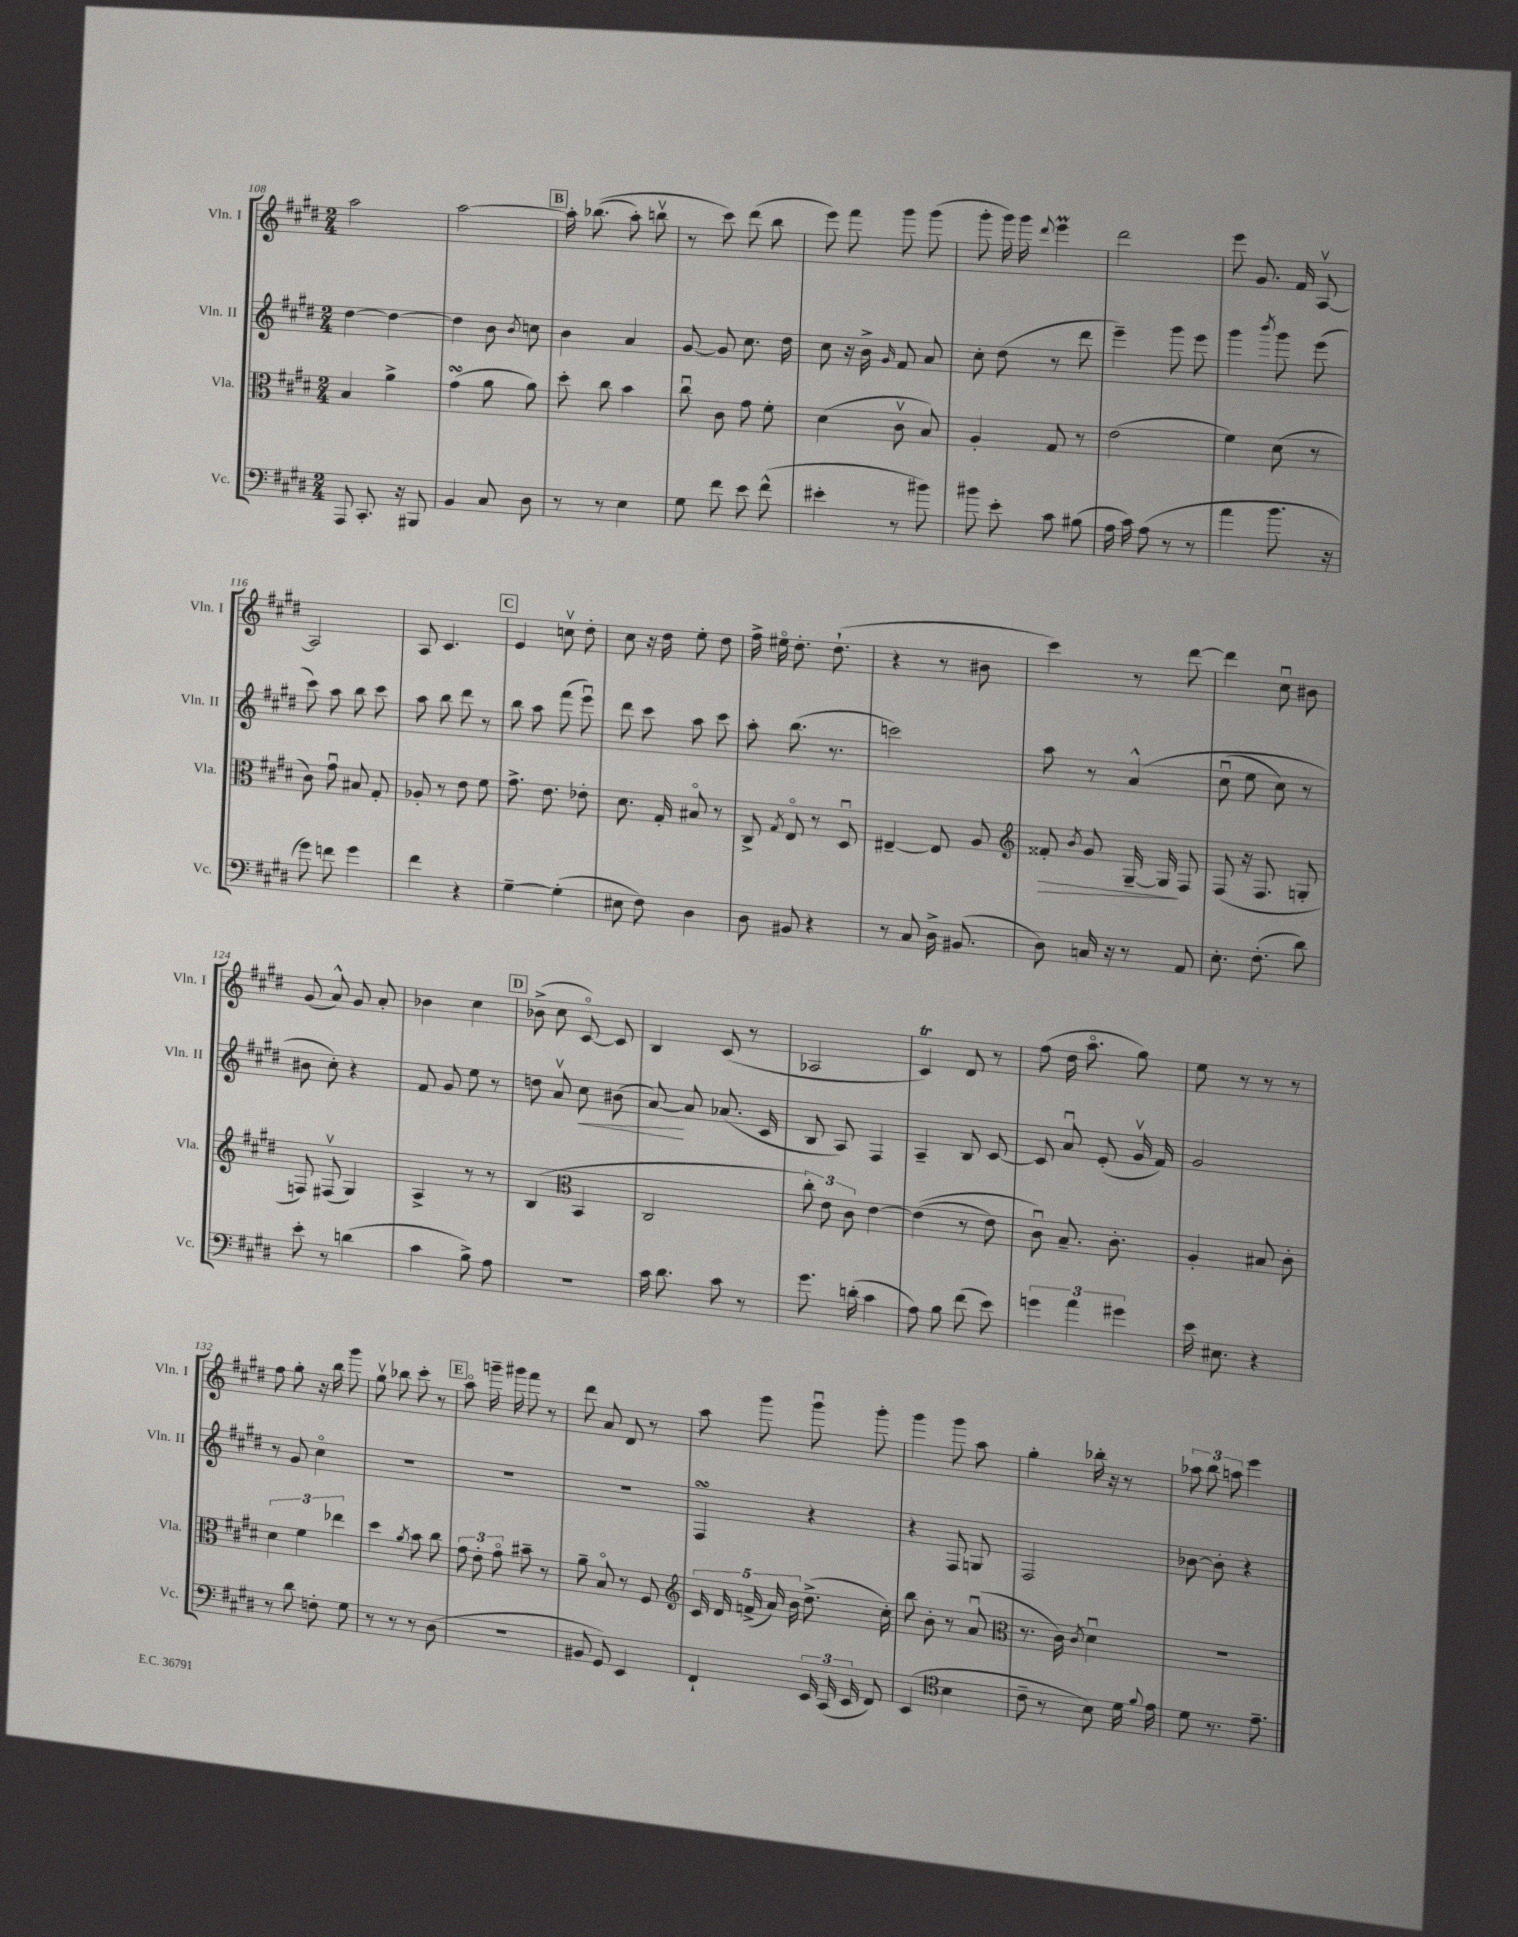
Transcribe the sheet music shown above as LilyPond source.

<<
\new StaffGroup <<
\new Staff = "s0" \with { instrumentName = "Vln. I" shortInstrumentName = "Vln. I" } {
    \clef treble \key e \major \numericTimeSignature \time 2/4
    \autoBeamOff a''2 |
    a''2~ |
    \mark \markup { \box "B" } a''16-. bes''8.(\( a''8-.) b''8\upbow |
    r8 cis'''8\) dis'''8( b''8 |
    e'''8) fis'''8 gis'''8 gis'''8( |
    gis'''8-. gis'''16) gis'''16 \appoggiatura { dis'''8 } e'''4\prall |
    dis'''2 |
    e'''8 gis'8. fis'16 a8~\upbow |
    a2 |
    a8 cis'4. |
    \mark \markup { \box "C" } e'4 c''8\upbow dis''8-. |
    cis''8 r16 dis''16 e''8-. dis''8 |
    fis''16-> eis''16\flageolet dis''8.-. dis''8.-!( |
    r4 r8 bis'8 |
    cis'''4) r8 dis'''8~ |
    dis'''4 cis''8\downbow bis'8 |
    gis'8( a'8-^) gis'8 a'8-. |
    bes'4 cis''4 |
    \mark \markup { \box "D" } bes'8->( cis''8 cis'8~\flageolet) cis'8 |
    b4 cis'8( r8 |
    aes2 |
    cis'4\trill) dis'8 r8 |
    fis''8( dis''16 a''8.\flageolet gis''8) |
    e''8 r8 r8 r8 |
    fis''8 gis''8-. r16 b''16 gis'''8 |
    gis''8\upbow bes''8 cis'''8-. r8 |
    \mark \markup { \box "E" } a''8\flageolet g'''16-- gis'''16 fis'''8 r8 |
    dis'''8 a'8 dis'8 r8 |
    a''8 gis'''8 gis'''8\downbow gis'''8-. |
    gis'''4 gis'''8 a''8 |
    gis''4-. bes''16-. r16 r8 |
    \tuplet 3/2 { aes''8 b''8 a''8 } e'''4 \bar "|." |
}
\new Staff = "s1" \with { instrumentName = "Vln. II" shortInstrumentName = "Vln. II" } {
    \clef treble \key e \major \numericTimeSignature \time 2/4
    \autoBeamOff dis''4~ dis''4~ |
    dis''4 b'8 \acciaccatura { b'8 } c''8 |
    \mark \markup { \box "B" } b'4 a'4 |
    gis'8~ gis'8 cis''8. dis''16 |
    cis''8 r16 b'16-> \grace { gis'16 } fis'8 a'8 |
    cis''8-. dis''8( r8 dis'''8 |
    e'''4--) gis'''8 e'''8 |
    gis'''4 \acciaccatura { b'''8 } gis'''8 e'''8( |
    cis'''8) a''8 b''8 cis'''8 |
    a''8 b''8 dis'''8 r8 |
    \mark \markup { \box "C" } b''8 a''8 fis'''8( e'''8\downbow) |
    dis'''8 cis'''8 a''8 cis'''8 |
    a''8-. b''8.( r8. |
    c'''2) |
    a''8 r8 a'4-^\( |
    cis''8\downbow( e''8 cis''8) r8 |
    bis'8 cis''8-.\) r4 |
    fis'8 gis'8 e''8 r8 |
    \mark \markup { \box "D" } d''8 a'8\upbow cis''8\< bis'8( |
    a'8~\!) a'8 aes'8.( cis'16 |
    b8 a8) fis4 |
    a4-- b8 cis'8~ |
    cis'8 a'8\downbow e'8-.( gis'16\upbow fis'16) |
    gis'2 |
    r8 gis'8 cis''4\flageolet |
    R2 |
    \mark \markup { \box "E" } R2 |
    R2 |
    fis4\turn r4 |
    r4 fis8 g8 |
    fis2 |
    bes'8~ bes'8-. r4 \bar "|." |
}
\new Staff = "s2" \with { instrumentName = "Vla." shortInstrumentName = "Vla." } {
    \clef alto \key e \major \numericTimeSignature \time 2/4
    \autoBeamOff b4 a'4-> |
    gis'4\turn( a'8 a'8) |
    \mark \markup { \box "B" } dis''8-. cis''8 b'4 |
    cis''8\downbow cis'8 gis'8 fis'8-. |
    dis'4( cis'8\upbow b8) |
    a4-. gis8 r8 |
    e'2( |
    fis'4) dis'8( r8 |
    cis'8) gis'8\downbow bis8 gis8-. |
    aes8-. r8 e'8 fis'8 |
    \mark \markup { \box "C" } gis'8.-> e'8. ees'8-. |
    dis'8. gis16-. bis8\flageolet r8 |
    cis8-> \acciaccatura { gis8 } e8\flageolet r8 dis8\downbow |
    eis4~-- eis8 a8 |
    \clef treble fisis'8-.\> \acciaccatura { b'8 } gis'8 gis16~-- gis16\! fis8 |
    fis8( r16 fis8. g8-. |
    f8) fis8\upbow( gis4) |
    a4-> r8 r8 |
    \mark \markup { \box "D" } b4( \clef alto b,4 |
    cis2 |
    \tuplet 3/2 { cis''8-.) e'8 cis'8 } e'4~ |
    e'4(\( r8 e'8) |
    cis'8\downbow\) b8.-- cis'8.-. |
    a4-. bis8 cis'8-. |
    \tuplet 3/2 { dis'4 fis'4 ees''4 } |
    dis''4 \acciaccatura { a'8 } b'8 cis''8 |
    \mark \markup { \box "E" } \tuplet 3/2 { gis'8 e'8-. gis'8\flageolet } bis'8-- r8 |
    a'8-- b8\flageolet r8 fis8 |
    \clef treble \tuplet 5/4 { cis'16 dis'16 f'16->( a'16) b'16 } dis''8.->( cis''16-.) |
    b''8 b'8-. r8 a'8\downbow( |
    \clef alto r8. cis'16) \acciaccatura { cis'8 } dis'4\downbow |
    R2 \bar "|." |
}
\new Staff = "s3" \with { instrumentName = "Vc." shortInstrumentName = "Vc." } {
    \clef bass \key e \major \numericTimeSignature \time 2/4
    \autoBeamOff a,,8 cis,8.-. r16 bis,,8 |
    b,4 cis8 dis8 |
    \mark \markup { \box "B" } r8 r8 e4 |
    gis8 fis'8 e'8 fis'8-^( |
    eis'4-. r8 bis'8) |
    bis'8 e'8-. cis'8 bis8( |
    a16 cis'16) a8( r8 r8 |
    a'4 b'8. r16 |
    gis'8) f'8 gis'4 |
    fis'4 r4 |
    \mark \markup { \box "C" } gis4~-- gis4-.( |
    eis8 fis8) dis4 |
    dis8 bis,8 r4 |
    r8 cis8 dis16-> bis,8.( |
    dis8) c16 r16 r8 a,8 |
    e8.-. fis8.-.( dis'8) |
    e'8-. r8 d'4( |
    cis'4 b8->) a8 |
    \mark \markup { \box "D" } r2 |
    cis'16 dis'8. cis'8 r8 |
    gis'8. d'16-.( cis'4 |
    a8) b8 fis'8( e'8) |
    \tuplet 3/2 { g'4 a'4 gis'4 } |
    e'16 eis8. r4 |
    r8 dis'8 f8-. gis8 |
    r8 r8 r8 dis8( |
    \mark \markup { \box "E" } R2 |
    bis,8 gis,8) e,4 |
    fis,4-! \tuplet 3/2 { e,16 cis,16( e,16 } fis,8) |
    e,4( \clef tenor b4 |
    cis'8-- r8 b8) dis'16 \appoggiatura { fis'8 } e'16 |
    dis'8 r8. e'8.-- \bar "|." |
}
>>
>>
\layout { \context { \Score currentBarNumber = #108 } }
